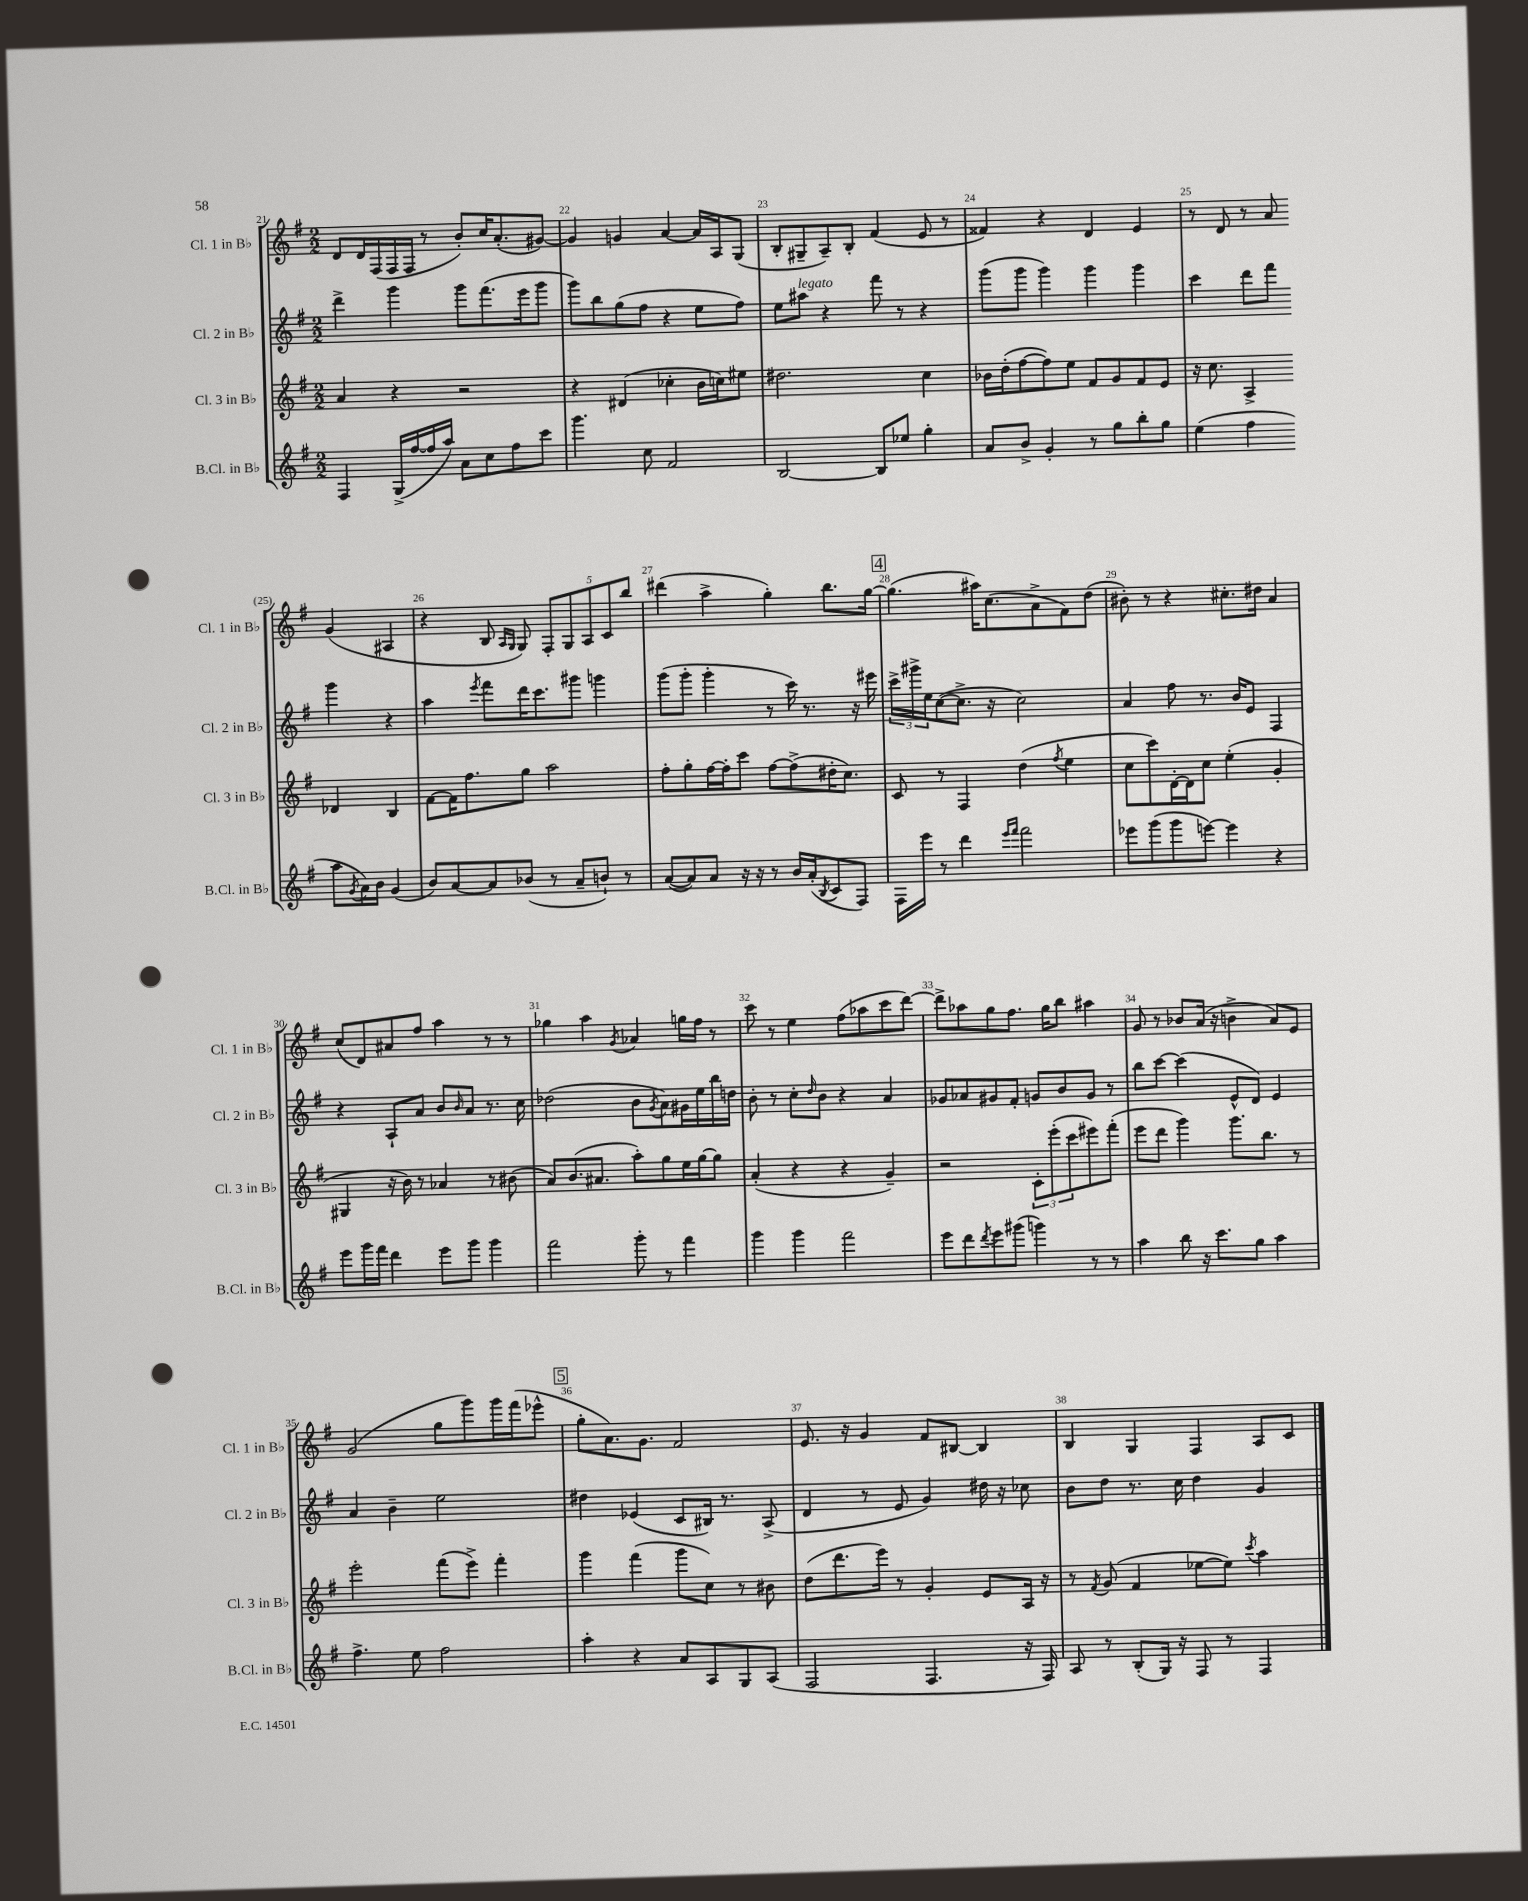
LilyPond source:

<<
\new StaffGroup <<
\new Staff = "s0" \with { instrumentName = "Cl. 1 in Bb" shortInstrumentName = "Cl. 1 in Bb" } {
    \clef treble \key g \major \numericTimeSignature \time 2/2
    d'8 d'16 fis16( fis16 fis16 r8 b'8-.) c''16 a'8.-.( gis'8~) |
    gis'4 g'4 a'4~ a'16 a16 g8( |
    b8-. gis8-- a8--) b8-. fis'4( e'8 r8 |
    fisis'4) r4 d'4 e'4 |
    r8 d'8 r8 a'8 g'4( ais4 |
    r4 b8 \grace { a16 g16 } g8) \tuplet 5/4 { fis8-. g8 a8 c'8 b''8 } |
    dis'''4( a''4-> g''4-.) b''8. g''16~ |
    \mark \markup { \box "4" } g''4.( ais''16) c''8.( a'8-> fis'8) d''8( |
    bis'8-.) r8 r4 cis''8.-. dis''16 a'4 |
    c''8( d'8) ais'8 fis''8 a''4 r8 r8 |
    ges''4 a''4 \acciaccatura { g'8 } aes'4 g''16 fis''16 r8 |
    c'''8 r8 e''4 fis''8( aes''8 c'''8 d'''8~) |
    d'''8-> aes''8 g''8 fis''8. g''16 b''8 ais''4 |
    g'8 r8 bes'8 a'16( r16 b'4-> a'8) e'8 |
    g'2( g''8 g'''8) g'''16 fis'''16( ees'''8-^ |
    \mark \markup { \box "5" } g''8-. a'8.) g'8. fis'2 |
    e'8. r16 g'4 fis'8 bis8~ bis4 |
    b4 g4 fis4 a8 c'8 \bar "|." |
}
\new Staff = "s1" \with { instrumentName = "Cl. 2 in Bb" shortInstrumentName = "Cl. 2 in Bb" } {
    \clef treble \key g \major \numericTimeSignature \time 2/2
    d'''4-> g'''4 g'''8 fis'''8.( e'''16 g'''8 |
    g'''8) b''8 g''8( fis''8 r4 e''8 fis''8) |
    e''8 ais''8^\markup { \italic "legato" } r4 fis'''8 r8 r4 |
    g'''8( g'''8 g'''4) g'''4 g'''4 |
    c'''4 d'''8 fis'''8 g'''4 r4 |
    a''4 \acciaccatura { e'''8 } fis'''8 d'''16 c'''8. gis'''8 g'''4 |
    g'''8( g'''8-. g'''4-. r8 c'''16) r8. r16 eis'''16 |
    \mark \markup { \box "4" } \tuplet 3/2 { c'''16-> gis'''16-> e''16 } c''8~( c''8.-> r16 c''2) |
    a'4 fis''8 r8. b'16 e'8 fis4 |
    r4 a8-! a'8 b'8 \grace { b'16 } a'8 r8. c''16 |
    des''2( b'8 \acciaccatura { g'8 } a'8) gis'16 e''16 b''16 d''16 |
    b'8-. r8 c''8-. \grace { d''16 } b'8 r4 a'4 |
    ges'8 aes'8 gis'8 fis'8-. g'8 b'8 g'8 r8 |
    b''8 c'''8~ c'''4( e'8-^ d'8) e'4 |
    a'4 b'4-- e''2 |
    \mark \markup { \box "5" } dis''4 ees'4( c'8 bis16) r8. a8->( |
    d'4 r8 e'8 g'4) dis''16 r16 ces''8 |
    b'8 d''8 r8. c''16 d''4 g'4 \bar "|." |
}
\new Staff = "s2" \with { instrumentName = "Cl. 3 in Bb" shortInstrumentName = "Cl. 3 in Bb" } {
    \clef treble \key g \major \numericTimeSignature \time 2/2
    a'4 r4 r2 |
    r4 dis'4( ces''4-. b'16 c''16) eis''8 |
    dis''2. c''4 |
    bes'16 d''16-.( fis''8~ fis''8) e''8 fis'8 g'8 fis'8 e'8 |
    r16 c''8. a4-> des'4 b4 |
    fis'8~ fis'16 fis''8. g''8 a''2 |
    fis''8-. g''8-. fis''16~ fis''16-. c'''8 fis''8~ fis''8->( dis''16-. c''8.) |
    \mark \markup { \box "4" } c'8 r8 fis4 d''4( \acciaccatura { fis''8 } e''4 |
    c''8 c'''8) d'16~-. d'16 c''8 e''4-.( g'4-. |
    gis4 r16 b'16) r8 aes'4 r8 bis'8( |
    a'8) b'8.( ais'8. a''8-.) g''8 e''16 g''16~ g''8 |
    a'4-.( r4 r4 g'4--) |
    r2 \tuplet 3/2 { c'8-. e'''8-.( c'''8 } eis'''8) fis'''8-.( |
    e'''8 d'''8 g'''4) g'''8. b''8. r8 |
    e'''2-. fis'''8( e'''8->) fis'''4-. |
    \mark \markup { \box "5" } g'''4 fis'''4( g'''8 c''8) r8 bis'8 |
    d''8( d'''8. e'''16) r8 g'4-. e'8 a16 r16 |
    r8 \acciaccatura { fis'8 } g'8( fis'4 ees''8~ ees''8) \acciaccatura { c'''8 } a''4 \bar "|." |
}
\new Staff = "s3" \with { instrumentName = "B.Cl. in Bb" shortInstrumentName = "B.Cl. in Bb" } {
    \clef treble \key g \major \numericTimeSignature \time 2/2
    fis4 g16->( fis''16~ fis''16 a''16) a'8 c''8 fis''8 c'''8 |
    g'''4. c''8 fis'2 |
    b2~ b8 ees''8 g''4-. |
    a'8 b'8-> g'4-. r8 g''8 b''8-. g''8 |
    e''4( fis''4 a''8 \acciaccatura { g'8 } a'16) b'16 g'4( |
    b'8) a'8~ a'8 bes'8( r8 a'8-- b'8-!) r8 |
    a'8~( a'8) a'8 r16 r16 r8 b'16 a'16-.( \acciaccatura { b8 } c'8 fis8) |
    \mark \markup { \box "4" } fis16 e'''16 r8 d'''4 \grace { e'''16 fis'''16 } fis'''2 |
    ees'''8 g'''8( g'''8 e'''8~) e'''4 r4 |
    e'''8 g'''16 fis'''16 d'''4 e'''8 g'''8 g'''4 |
    fis'''2 g'''8-. r8 fis'''4 |
    g'''4 g'''4 fis'''2 |
    e'''8 d'''8 \acciaccatura { d'''8 } e'''8 gis'''8( g'''4) r8 r8 |
    a''4 b''8 r16 c'''8. g''8 a''4 |
    fis''4.-> e''8 fis''2 |
    \mark \markup { \box "5" } a''4-. r4 a'8 a8 g8 a8( |
    fis2 fis4. r16 fis16) |
    a8 r8 b8-.( g16) r16 fis8 r8 fis4 \bar "|." |
}
>>
>>
\layout { \context { \Score currentBarNumber = #21 \override BarNumber.break-visibility = ##(#f #t #t) barNumberVisibility = #all-bar-numbers-visible } }
